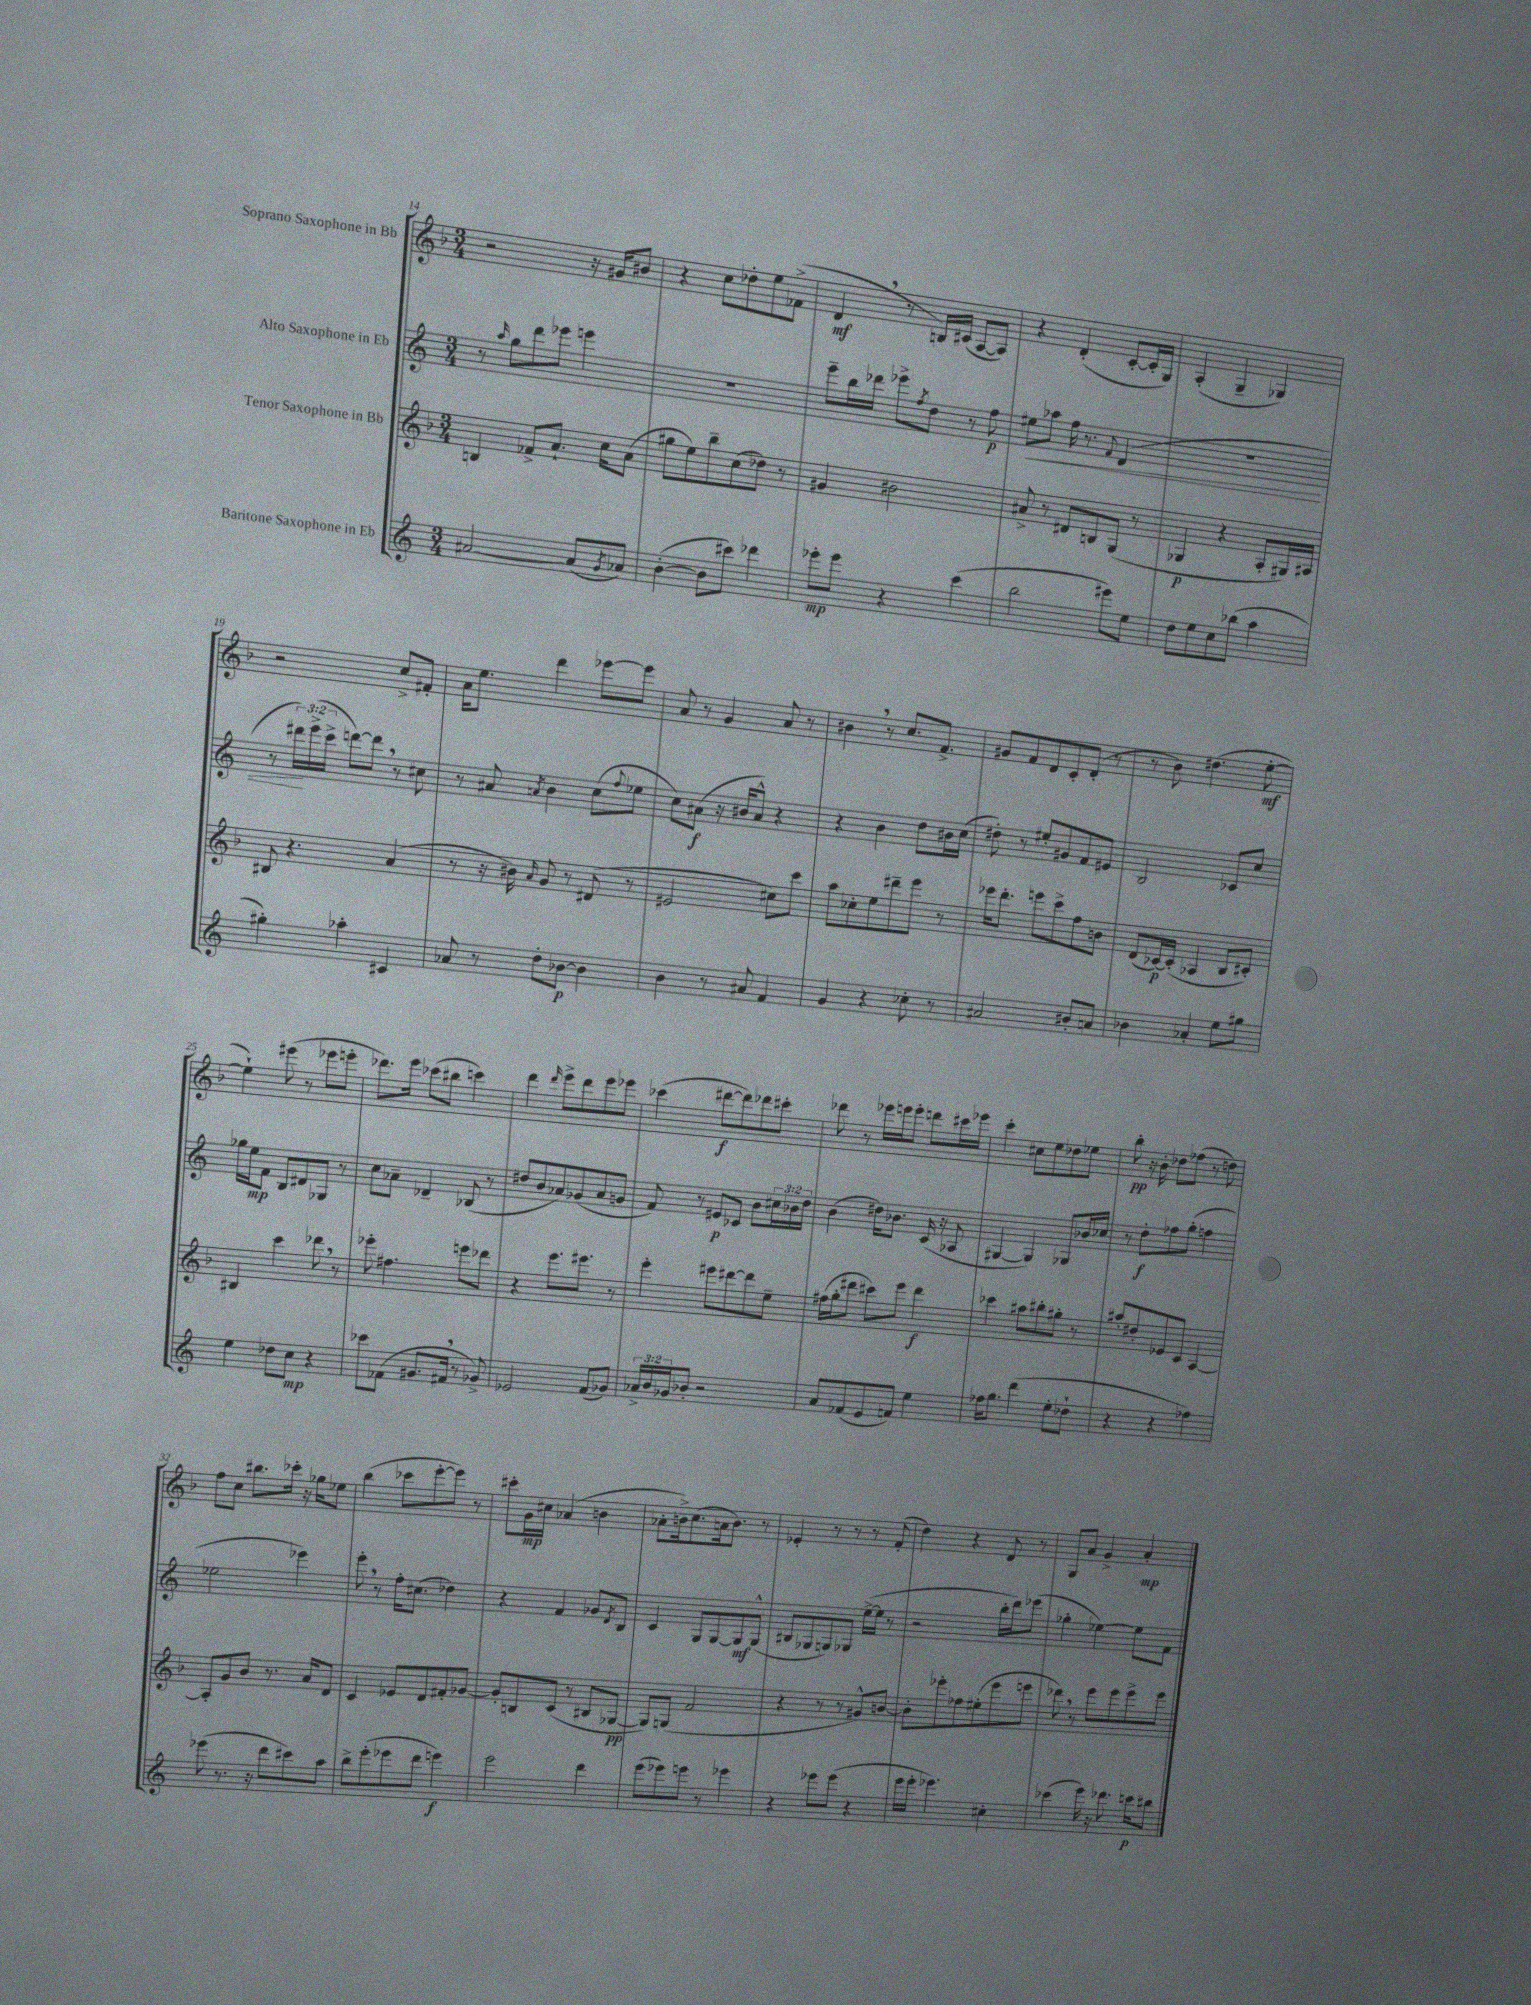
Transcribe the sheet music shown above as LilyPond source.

<<
\new StaffGroup <<
\new Staff = "s0" \with { instrumentName = "Soprano Saxophone in Bb" } {
    \clef treble \key f \major \numericTimeSignature \time 3/4
    r2 r16 gis'16 bis'8 |
    r4 c''8 des''8-. e''8 fes'8->( |
    d'4\mf \breathe r8 b16) cis'16( a8~ a8) |
    r4 d'4-.( c'8~-. c'16-. g16) |
    a4-.( g4-- ges4) |
    r2 c''8-> fis'8-. |
    a'16 e''8. d'''4 ees'''8~ ees'''8 |
    a'8 r8 g'4 a'8 r8 |
    bis'4 \breathe r8 c''8. f'8.-> |
    gis'8 f'8 d'8 c'8-. d'8-.( r8 |
    r8 bes'8) dis''4.( e''8~-.\mf |
    e''4-!) eis'''8( r8 ees'''8 e'''8-. |
    des'''8.) e'''16 ces'''8( bis''8 c'''4) |
    d'''4 \grace { d'''16 } e'''8-> d'''8 e'''8 ees'''8 |
    ces'''4( dis'''8~\f dis'''8) des'''8 cis'''8-. |
    des'''8 r8 ees'''16 e'''16 e'''8-. d'''8 cis'''16 ees'''16 |
    c'''4-. cis''8 e''8 des''8 ees''8 |
    bes''8-.\pp r16 bes'16-. des''8 fes''8( r8 d''8) |
    f''8 c''8 bis''8. ces'''16-. r16 ges''16 ees''8 |
    bes''4( ces'''8 e'''8~-. e'''8) r8 |
    cis'''8-. g'16\mp cis''16 aes'4( b'4 |
    aes'8-. b'16->) c''8.( a'16 b'8.) r8 |
    ees'4-. r8 r8 r8 f'8-.( |
    d''4) r4 d'8 r8 |
    g8 a'8 g'4-> a'4-.\mp \bar "|." |
}
\new Staff = "s1" \with { instrumentName = "Alto Saxophone in Eb" } {
    \clef treble \key c \major \numericTimeSignature \time 3/4 \override Staff.TupletNumber.text = #tuplet-number::calc-fraction-text
    r8 \grace { a''16 } g''8 d'''8 ees'''8 e'''4 |
    R2. |
    e'''8-- b''16 des'''16 ees'''8-> \acciaccatura { f''8 } d''8 r8 f''8\p |
    eis''8\< aes''8 f''16 r8. \appoggiatura { f'8 } d'4( |
    R2. |
    r8 \tuplet 3/2 { dis'''16\!) e'''16->( c'''16-> } d'''8~) d'''8 \breathe r8 cis''8 |
    r8 ais'8 \acciaccatura { a'8 } b'4 c''8( \appoggiatura { f''8 } ees''8 |
    c''8) ais'8\f( r16 bis'16 ais'8-^) r4 |
    r4 b'4 d''8 bis'16 c''16( |
    dis''8-.) r8 eis''8-. gis'8 f'8 eis'8 |
    b2 ces'8 c''8 |
    ges''16 e''16\mp f'8 b8 dis'8 ges8 r8 |
    c''8 aes'8-- des'4-- bes8( r8 |
    dis''8 b'8 aes'8) ges'8( aes'8 g'8 |
    f'8) r8 eis'8\p ces'8 b'8 \tuplet 3/2 { cis''16 bes'16 d''16 } |
    b'4( dis''16) bes'8. c'16( r16 aes8 |
    gis4~ gis4) ges8 bes'16 ces''16 |
    r8 d''8-.\f fes''8 g''8-.( f''4 |
    ees''2 ees'''4) |
    e'''8-. \breathe r8 f''16-. cis''8.( des''4) |
    r4 f'4 ges'8 \acciaccatura { d'8 } b8 |
    c'4 g8 g8~ g8\mf g8-^( |
    bis8 ges8 g8) ges8 e''16~->( e''16 r8 |
    r2 b''16-. d'''16) ees'''8( |
    ges''4-. ees''4~) ees''8 f'8 \bar "|." |
}
\new Staff = "s2" \with { instrumentName = "Tenor Saxophone in Bb" } {
    \clef treble \key f \major \numericTimeSignature \time 3/4
    b4 fes'8-> a'8.-! c''16 a'8( |
    gis''8 e''8) bes''8-- c''8( des''8) r8 |
    gis'4 bis'2 |
    ais'8-> r8 dis'8 b8 g8( r8 |
    ges4\p r4 a8-. gis16) ais16 |
    bis8 r4. a'4( |
    r8 r16 bis'16) \grace { a'16 } g'8 r8 dis'8( r8 |
    eis'2 cis''8) c'''8 |
    a''8 ces''8-. e''8 dis'''8-- e'''8 r8 |
    ees'''16 d'''8.-. e'''8 c'''8-> f''8 b'8 |
    d'8( ces'16~\p) ces'16-.( aes4 bes8 cis'8-.) |
    bis4 c'''4 des'''8 \breathe r8 |
    ees'''8-. fis''4. e'''8 des'''8 |
    r4 e'''8. eis'''8. r8 |
    e'''4-. eis'''8 dis'''8~ dis'''8 e''8-- |
    fis''16( g''16-. dis'''8 cis'''8) e'''8 dis'''4\f |
    ces'''4 ais''8 bis''8-. gis''8-. r8 |
    ais''8-. dis''8-. ees'8 c'8 a4~ |
    a8-. g'8 bes'8 r8. a'16 d'8 |
    c'4 ees'8 d'8 fis'8-. ges'8~ |
    ges'8-. b8 c'8( r8 bis8 ges8~\pp |
    ges8) g8( f'2 |
    r4 r8 r8 gis'8-^) b'8~ |
    b'8-. ees'''8-. fes''8 eis''8-.( ees'''8 e'''8 |
    des'''8) \breathe r8 e'''8 e'''8 e'''8-> e'''8 \bar "|." |
}
\new Staff = "s3" \with { instrumentName = "Baritone Saxophone in Eb" } {
    \clef treble \key c \major \numericTimeSignature \time 3/4 \override Staff.TupletNumber.text = #tuplet-number::calc-fraction-text
    ais'2~ ais'8( \acciaccatura { g'8 } aes'8) |
    b'4~-.( b'8 cis'''8) des'''4 |
    ees'''8-.\mp ees'''8 r4 c'''4( |
    b''2 eis'''8) e''8 |
    d''8 e''8 c''8 bes''8( a''4 |
    gis''4-.) aes''4-. cis'4 |
    aes'8 r8 d''8-. bes'8~\p bes'4 |
    b'4 r8 ais'8 f'4 |
    g'4 r4 ces''8-. r8 |
    ais'2 bis'8-. a'8 |
    bes'4 aes'4-. e''8 gis''8 |
    e''4 des''8 c''8\mp r4 |
    ces'''8 fes'8( gis'8. fis'16 \breathe r8 ges'8->) |
    ees'2 f'8( ges'8) |
    \tuplet 3/2 { aes'16-> b'16 ges'16 } bes'8-. r2 |
    a'8 fes'8( e'8 f'8) e''4 |
    fes''16 g''8. d'''4( e''8-. des''8-! |
    r4 r4 fes''4) |
    ees'''8( r8. r16 d'''8 cis'''8) a''8 |
    b''8-> e'''8-.( ees'''8 d'''8 e'''4\f) |
    e'''2 d'''4 |
    e'''8( ees'''8) e'''8 r8 ees'''4 |
    r4 ees'''8 ees'''8( r4 |
    e'''16 e'''16-. ees'''4.) cis''4-. |
    ces'''4( e'''16) r16 des'''8. c'''16\p bis''8 \bar "|." |
}
>>
>>
\layout { \context { \Score currentBarNumber = #14 } }
